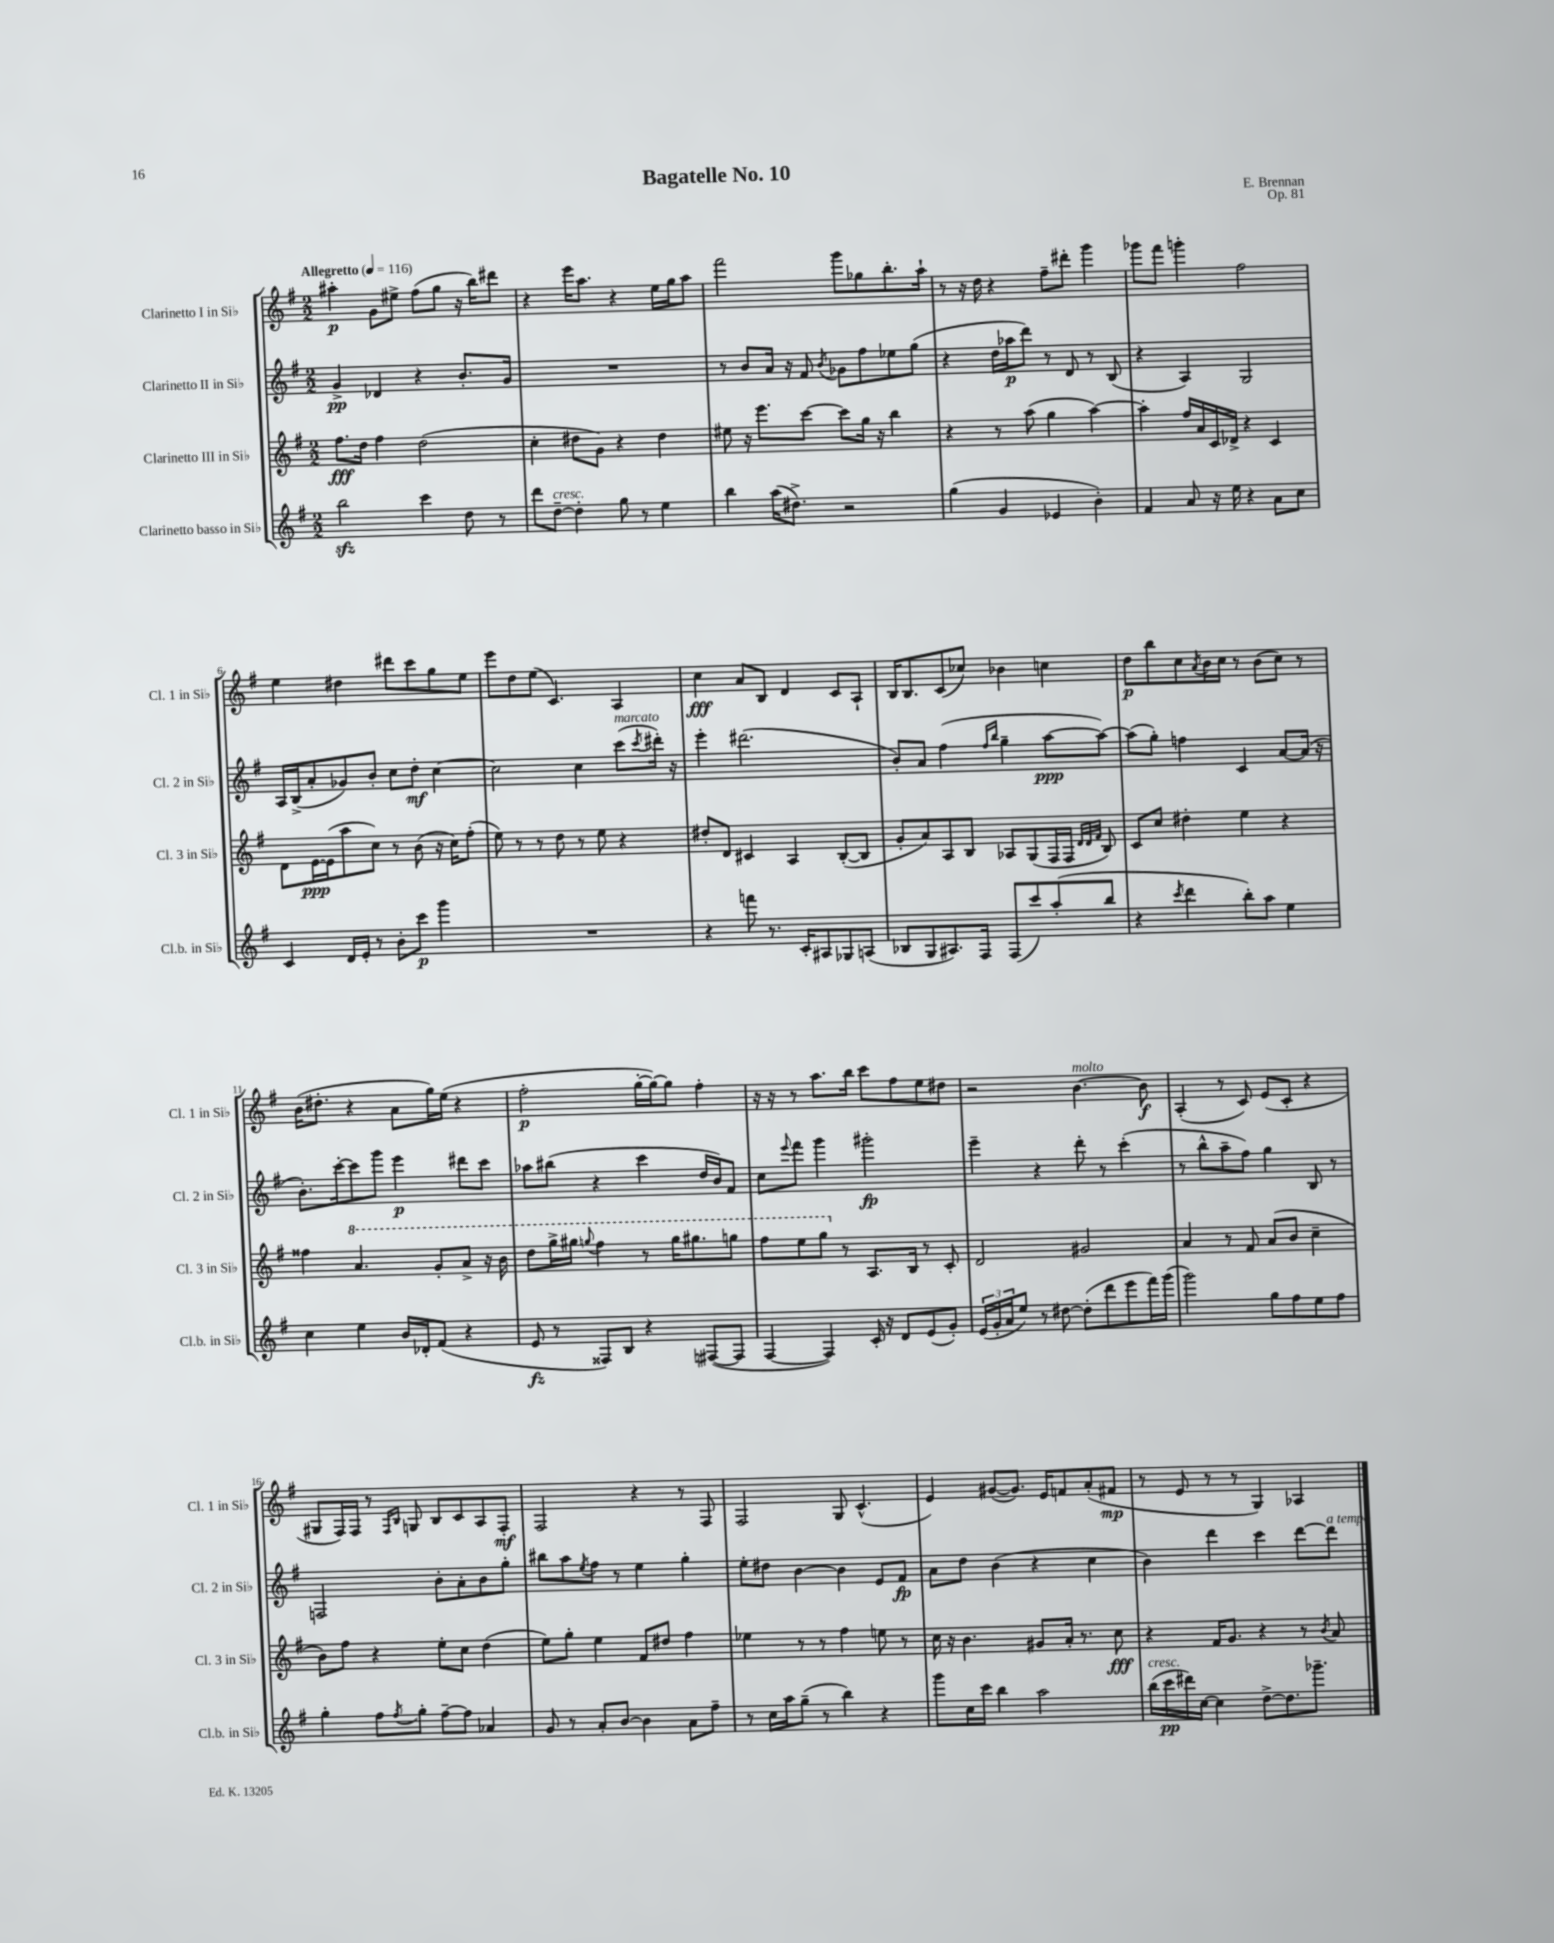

**kern	**kern	**kern	**kern
*staff4	*staff3	*staff2	*staff1
*clefG2	*clefG2	*clefG2	*clefG2
*k[f#]	*k[f#]	*k[f#]	*k[f#]
*M2/2	*M2/2	*M2/2	*M2/2
*MM116	*MM116	*MM116	*MM116
2bb	8.ff#	4g^	4aa#'
.	16dd	.	.
.	4ff#	4d-	8g
.	.	.	8ee#^
4ccc	(2dd	4r	(8ff#
.	.	.	8gg
8dd	.	8.b'	16r
.	.	.	16bb)
8r	.	.	8ddd#
.	.	16g	.
=	=	=	=
8ddd	4cc'	1r	4r
[8dd~	.	.	.
4dd']	8dd#	.	16eee
.	.	.	8.aa
.	8g)	.	.
8gg	4r	.	4r
8r	.	.	.
4ee	4dd#	.	16ee
.	.	.	16gg
.	.	.	8aa
=	=	=	=
4bb	8ee#	8r	2fff#
.	16r	8b	.
.	8.eee	.	.
(16aa	.	16a	.
8.dd#^)	.	16r	.
.	[8ccc	8f#	.
.	.	8qb	.
2r	8ccc]	8g-	8ggg
.	16gg	8ff#	8gg-
.	16r	.	.
.	4bb	8ee-	8.bb'
.	.	(8gg	.
.	.	.	16aa`
=	=	=	=
(4gg	4r	4r	8r
.	.	.	16r
.	.	.	16dd
4g	8r	16dd	4r
.	.	16aa-	.
.	(8aa	8ddd)	.
4e-	4gg	8r	8ff#~
.	.	8d	8ddd#'
4b')	[4aa)	8r	4ggg
.	.	(8B	.
=	=	=	=
4f#	4aa']	4r	8ggg-
.	.	.	8fff#
8a	16ff#	4A)	4ggg'
.	16a	.	.
16r	16c	.	.
16ee	16d-^	.	.
4r	4r	2G	2ff#
8a	4c	.	.
8cc	.	.	.
=	=	=	=
4c	8d	16A	4ee
.	.	(16B^	.
.	[16e	8a'	.
.	(16e]	.	.
16d	8aa	8g-)	4dd#
16e'	.	.	.
8r	8cc)	8b'	.
8b'	8r	8cc	8ddd#
8ccc	(8b	8dd'	8ccc
4ggg	16r	[4cc	8gg
.	16cc)	.	.
.	(8ff#'	.	8ee
=	=	=	=
1r	8ee)	2cc]	8eee
.	8r	.	8dd
.	8r	.	(8ee
.	8dd	.	4.c)
.	8r	4cc	.
.	8ee	.	.
.	4r	(8ccc	4A
.	.	8qccc	.
.	.	16ddd#')	.
.	.	16r	.
=	=	=	=
4r	8dd#'	4eee'	4cc
.	8d	.	.
8fff	4c#	(2.ddd#	8a
8.r	.	.	8B
.	4A	.	4d
16c'	.	.	.
8A#	.	.	.
8G-	([8B'	.	8c
(8A	8B]	.	8A`
=	=	=	=
8B-	8g'	8b')	16B
.	.	.	8.B
8G	8a)	8a	.
8.A#)	8A	(4ff#	(8c
.	8B	.	8cc-)
16F#	.	.	.
.	.	16qqff#	.
.	.	16qqbb	.
(8F#	8A-	4gg~	4b-
8ccc)	(8G	.	.
(8aa'	16F#	[8aa	4cc
.	16F#	.	.
.	32qqd	.	.
.	32qqd	.	.
.	32qqf#	.	.
8bb	8B)	8aa_)	.
=	=	=	=
4r	8c	(8aa]	8dd
.	8cc	8gg')	8bb
8qccc	.	.	.
4ddd	4dd#'	4ff	8cc
.	.	.	8qa
.	.	.	16b
.	.	.	16cc
8bb')	4ee	4c	8r
8aa	.	.	(8b
4ee	4r	[8a	8cc)
.	.	(16a]	8r
.	.	16r	.
=	=	=	=
4cc	4ff##	8.b')	(16b
.	.	.	8.dd#'
.	.	[16ccc'	.
4ee	4.aa	8ccc]	4r
.	.	8ggg	.
16b	.	4eee	8a
16d-'	.	.	.
(8f#	8gg'	.	16gg)
.	.	.	(16ee
4r	8aa^	8ddd#	4r
.	16r	8ccc	.
.	16bb	.	.
=	=	=	=
8e	8ddd	8aa-	2ff#'
8r	16ggg^	(8bb#	.
.	16ggg#	.	.
.	8qqggg	.	.
8F##)	4fff#	4r	.
8B	.	.	.
4r	8r	4ccc	[16gg'
.	.	.	16gg_)
.	16ggg	.	8gg]
.	8.ggg#	.	.
([8F#	.	16dd	4ff#'
.	.	16b)	.
8F#]	8ggg	8f#	.
=	=	=	=
[4F#	8fff#	8cc	16r
.	.	.	16r
.	.	8qqeee	.
.	8eee	8fff#	8r
4F#])	8ggg	4ggg	8.aa
.	8r	.	.
.	.	.	16bb
16c'	8.A	2ggg#'	8ccc
16r	.	.	.
8d	.	.	8ff#
.	16B	.	.
(8e	8r	.	8ee
8g')	8c'	.	8dd#
=	=	=	=
(24e	2d	4eee~	2r
24g'	.	.	.
24a	.	.	.
8ee)	.	.	.
8r	.	4r	.
[8dd#	.	.	.
(8dd#']	2g#	8ddd'	[4.b
8ddd	.	8r	.
8eee	.	(4ccc'	.
16fff#)	.	.	8b]
(16ggg	.	.	.
=	=	=	=
2ggg)	4a	8r	(4A'
.	.	8bb^^	.
.	8r	8aa~	8r
.	8f#	8ff#)	8c)
8gg	(8a	4gg	(8e
8ff#	8b	.	8c'
8ee	4cc~	8B	4r
8ff#	.	8r	.
=	=	=	=
4gg'	8b)	2F	8G#
.	8ff#	.	16F#)
.	.	.	16F#
8ff#	4r	.	8r
.	.	.	16qqF#
8qff#	.	.	16qqB
8gg'	.	.	8G
[8ff#~	8ee'	8b'	8B
8ff#]	8cc	8a'	8c
4a-	(4dd	8b	8A
.	.	8gg'	8F#'
=	=	=	=
8g	8ee)	8bb#	2F#
8r	8gg'	8aa	.
.	.	8qee	.
8a'	4ee	8ff#	.
[8b	.	8r	.
4b]	8f#	4ee	4r
.	8dd#	.	.
8a	4ff#	4gg'	8r
8ff#~	.	.	8F#
=	=	=	=
8r	4ee-	8ee'	2F#
16cc	.	8dd#	.
16aa	.	.	.
(8gg~	8r	[4b	.
8r	8r	.	.
4bb)	4ff#	4b]	8G
.	.	.	(4.c^^
4r	8ee	8e	.
.	8r	8f#	.
=	=	=	=
8ggg	16cc	8a	4e)
.	16r	.	.
16cc	4.b	8dd	.
16ccc	.	.	.
4bb	.	(4b	([8g#
.	.	.	8.g#])
2aa	8g#	4r	.
.	.	.	16e
.	16a'	.	8f
.	8.r	.	.
.	.	4cc	(8a'
.	8cc	.	8f#
=	=	=	=
(16bb	4r	4b)	8r
16ccc	.	.	.
16ddd#)	.	.	8e
[16cc	.	.	.
4cc]	16f#	4ddd	8r
.	8.g	.	.
.	.	.	8r
[8dd^	4r	4ccc	4G)
8.dd]	.	.	.
.	8r	[8ddd	4A-
8.ggg-~	.	.	.
.	8qb	.	.
.	8a	8ddd]	.
==	==	==	==
*-	*-	*-	*-
